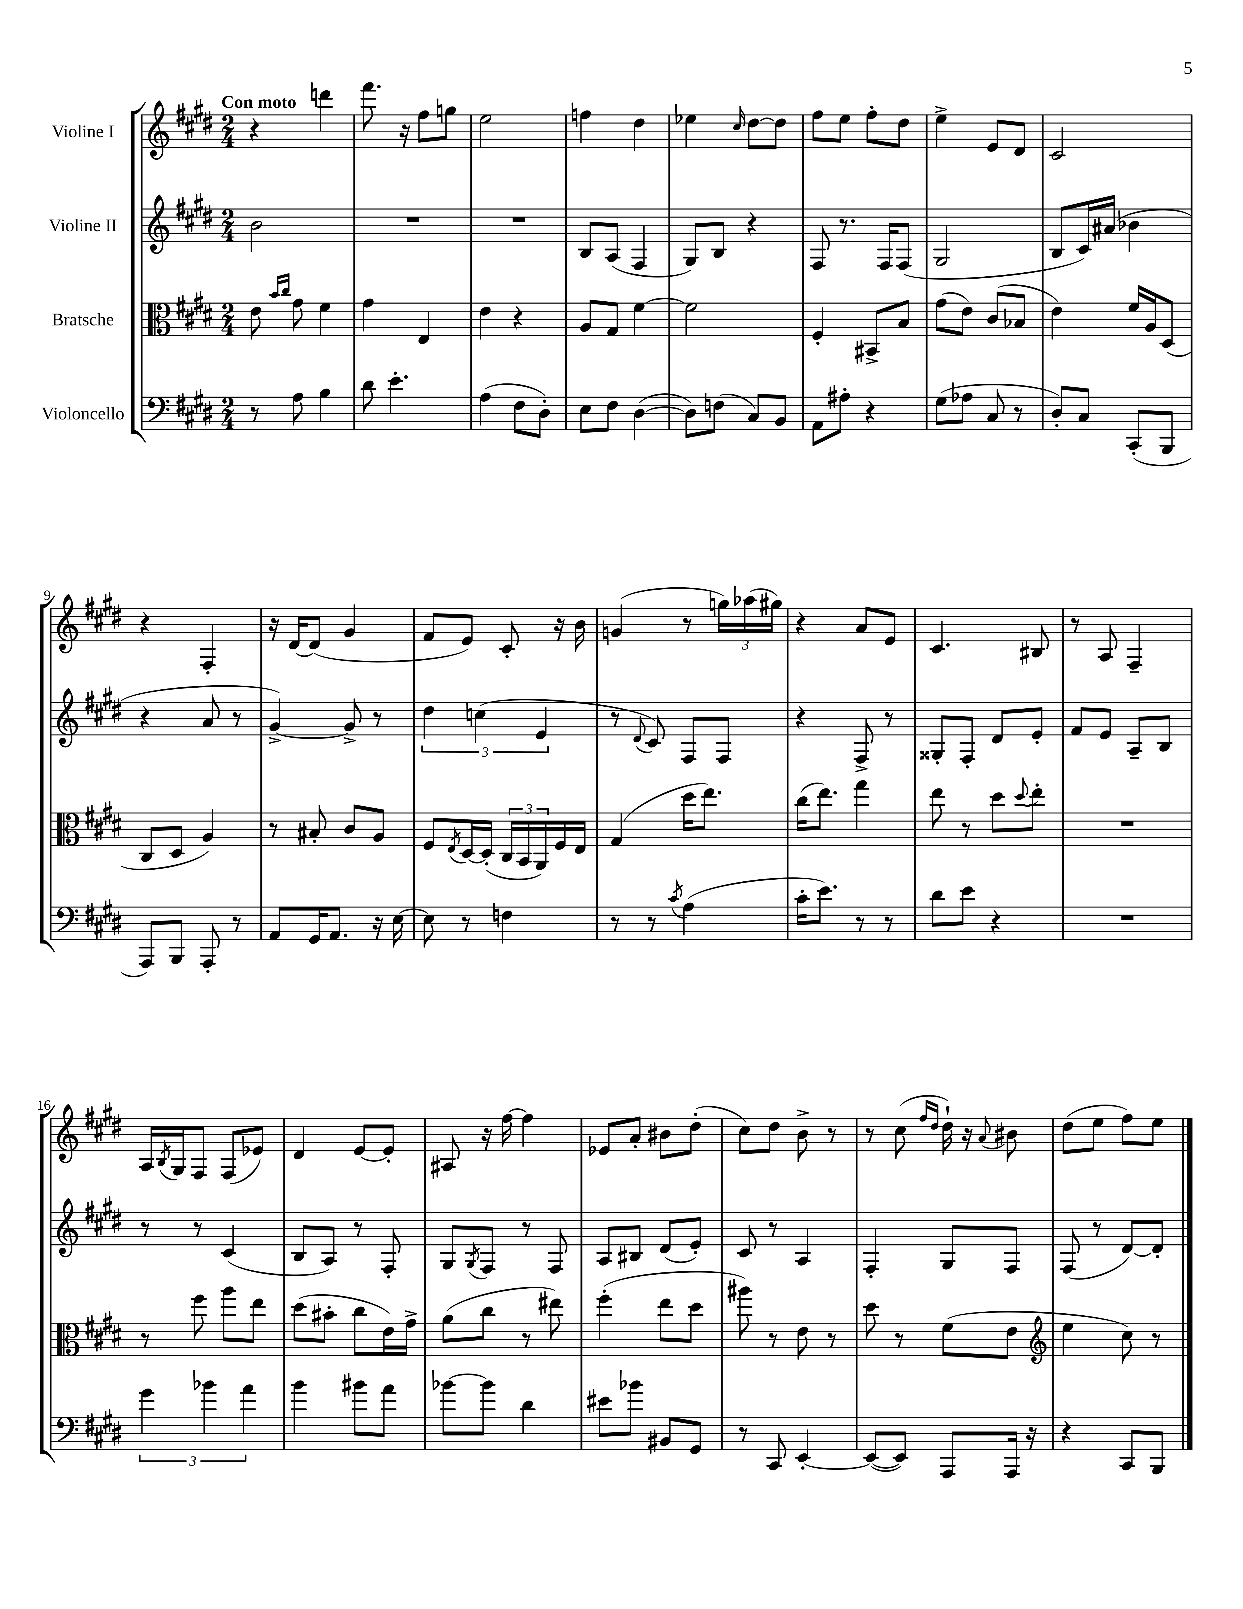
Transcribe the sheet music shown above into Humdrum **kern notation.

**kern	**kern	**kern	**kern
*part4	*part3	*part2	*part1
*staff4	*staff3	*staff2	*staff1
*I"Violoncello	*I"Bratsche	*I"Violine II	*I"Violine I
*clefF4	*clefC3	*clefG2	*clefG2
*k[f#c#g#d#]	*k[f#c#g#d#]	*k[f#c#g#d#]	*k[f#c#g#d#]
*M2/4	*M2/4	*M2/4	*M2/4
=1	=1	=1	=1
!	!	!	!LO:TX:a:B:t=Con moto
8r	8e\	2b\	4r
.	16qqb/LL	.	.
.	16qqcc#/JJ	.	.
8A\	8g#\	.	.
4B\	4f#\	.	4dddn\
=2	=2	=2	=2
8d#\	4g#\	2r	8.fff#\
4.e'\	.	.	.
.	.	.	16r
.	4E/	.	8ff#\L
.	.	.	8ggn\J
=3	=3	=3	=3
(4A\	4e\	2r	2ee\
8F#\L	4r	.	.
8D#'\J)	.	.	.
=4	=4	=4	=4
8E\L	8A/L	8B/L	4ffn\
8F#\J	8G#/J	(8A/J	.
([4D#\	[4f#\	4F#/	4dd#\
=5	=5	=5	=5
8D#\L])	2f#\]	8G#/L)	4ee-X\
(8Fn\J	.	8B/J	.
.	.	.	16qqcc#/
8C#/L)	.	4r	[8dd#\L
8BB/J	.	.	8dd#\J]
=6	=6	=6	=6
8AA\L	4F#'/	8F#/	8ff#\L
8A#X'\J	.	8.r	8ee\J
4r	8BB#X^/L	.	8ff#'\L
.	.	16F#/KL	.
.	8B/J	(8F#/J	8dd#\J
=7	=7	=7	=7
(8G#\L	(8g#\L	2G#/	4ee^\
8A-X\J	8e\J)	.	.
8C#/	(8c#/L	.	8e/L
8r	8B-X/J	.	8d#/J
=8	=8	=8	=8
8D#'/L)	4e\)	8B/L	2c#/
8C#/J	.	16c#/L)	.
.	.	(16a#X/JJ	.
(8CC#'/L	16f#/LL	4b-X\	.
.	16A/J	.	.
8BBB/J	(8D#/J	.	.
!!LO:LB:g=z
=9	=9	=9	=9
8AAA/L)	8C#/L	4r	4r
8BBB/J	8D#/J	.	.
8AAA'/	4A/)	8a/	4F#'/
8r	.	8r	.
=10	=10	=10	=10
8AA/L	8r	[4g#^/)	16r
.	.	.	[16d#/KL
16GG#/K	8B#X'/	.	(8d#/J]
8.AA/J	.	.	.
.	8c#/L	8g#^/]	4g#/
16r	8A/J	8r	.
[16E\	.	.	.
=11	=11	=11	=11
8E\]	8F#/L	6dd#\	8f#/L
.	8qE/	.	.
8r	[16D#/L	.	8e/J)
.	.	(6ccn\	.
.	(16D#'/JJ]	.	.
4Fn\	24C#/LL	.	8c#'/
.	24BB/	.	.
.	24AA/)	6e/	.
.	16F#/	.	16r
.	16E/JJ	.	16b\
=12	=12	=12	=12
8r	(4G#/	8r	(4gn/
.	.	8qqd#/	.
8r	.	8c#/)	.
8qc#/	.	.	.
(4A\	16dd#\KL	8F#/L	8r
.	8.ee\J)	.	.
.	.	8F#/J	24ggn\LL)
.	.	.	(24aa-X\
.	.	.	24gg#X\JJ)
=13	=13	=13	=13
16c#'\KL	(16cc#\KL	4r	4r
8.e\J)	8.ee\J)	.	.
8r	4gg#\	8F#^/	8a/L
8r	.	8r	8e/J
=14	=14	=14	=14
8d#\L	8ee\	8G##X'/L	4.c#/
8e\J	8r	8F#'/J	.
4r	8dd#\L	8d#/L	.
.	8qqdd#/	.	.
.	8ee'\J	8e'/J	8B#X/
=15	=15	=15	=15
2r	2r	8f#/L	8r
.	.	8e/J	8A/
.	.	8A~/L	4F#~/
.	.	8B/J	.
!!LO:LB:g=z
=16	=16	=16	=16
6g#\	8r	8r	16A/LL
.	.	.	8qB/
.	.	.	16G#/J
.	8ff#\	8r	8F#/J
6b-X\	.	.	.
.	8aa\L	(4c#/	(8F#/L
6a\	.	.	.
.	8ee\J	.	8e-X/J)
=17	=17	=17	=17
4b\	(8dd#\L	8B/L	4d#/
.	8b#X'\J	8A/J)	.
8b#X\L	8cc#\L	8r	[8e/L
8a\J	16e\L)	8F#'/	8e'/J]
.	16g#^\JJ	.	.
=18	=18	=18	=18
[8b-X\L	(8a\L	8G#/L	8A#X/
.	.	8qG#/	.
8b-\J]	8cc#\J	8F#/J	16r
.	.	.	[16ff#\
4d#\	8r	8r	4ff#\]
.	8ee#X\)	8F#/	.
=19	=19	=19	=19
8e#X\L	(4ff#'\	8A/L	8e-X/L
8b-X\J	.	8B#X/J	8a'/J
8BB#X/L	8ee\L	(8d#/L	8b#X\L
8GG#/J	8dd#\J	8e'/J)	(8dd#'\J
=20	=20	=20	=20
8r	8aa#X\)	8c#/	8cc#\L)
8CC#/	8r	8r	8dd#\J
[4EE'/	8e\	4A/	8b^\
.	8r	.	8r
=21	=21	=21	=21
(8EE/L_	8dd#\	4F#'/	8r
8EE/J])	8r	.	(8cc#\
.	.	.	16qqff#/LL
.	.	.	16qqdd#/JJ
8AAA/L	(8f#\L	8G#/L	16dd#`\)
.	.	.	16r
.	.	.	8qqa/
16AAA/Jk	8e\J	8F#/J	8b#X\
16r	.	.	.
=22	=22	=22	=22
*	*clefG2	*	*
4r	4ee\	(8F#/	(8dd#\L
.	.	8r	8ee\J
8CC#/L	8cc#\)	[8d#/L)	8ff#\L)
8BBB/J	8r	8d#'/J]	8ee\J
==	==	==	==
*-	*-	*-	*-
